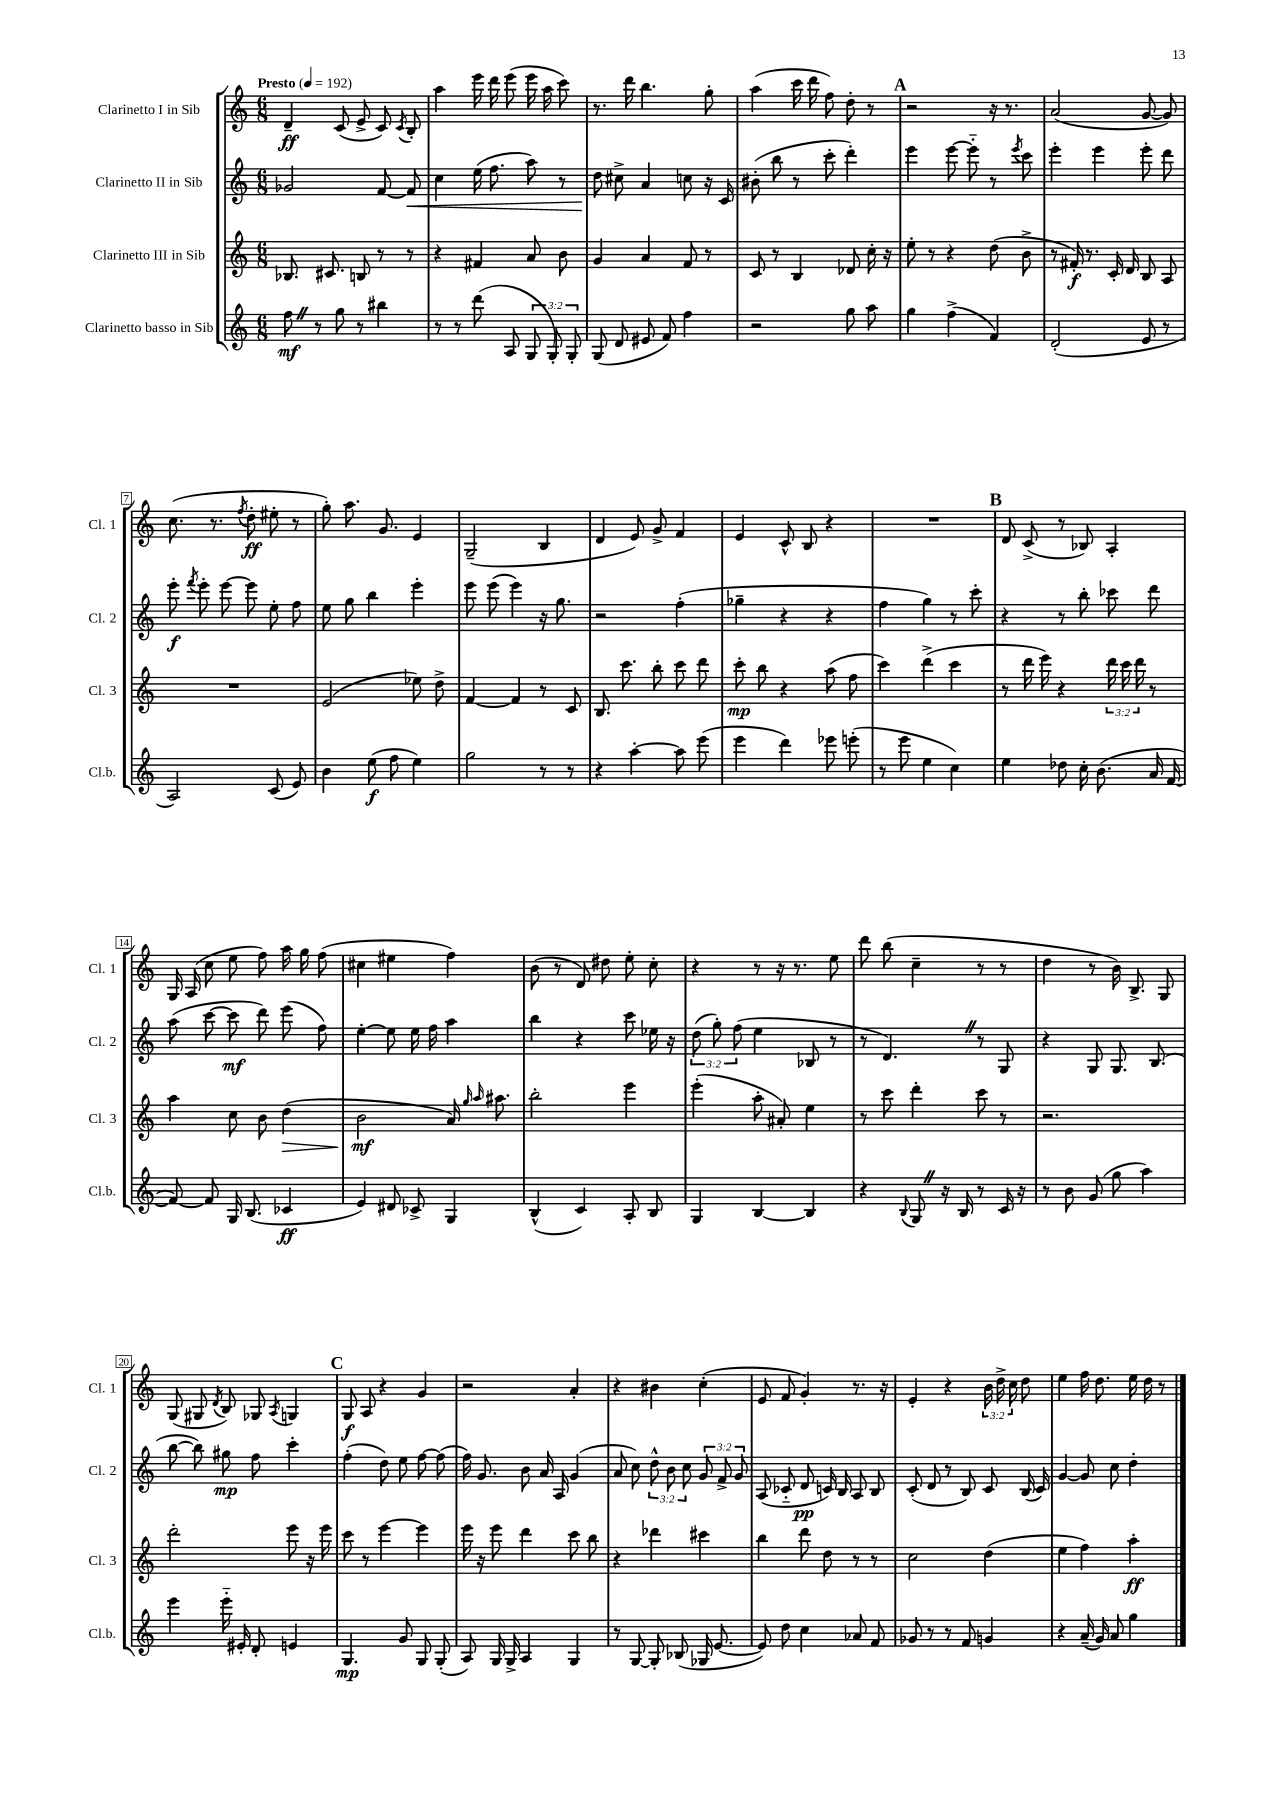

**kern	**kern	**kern	**kern
*staff4	*staff3	*staff2	*staff1
*clefG2	*clefG2	*clefG2	*clefG2
*k[]	*k[]	*k[]	*k[]
*M6/8	*M6/8	*M6/8	*M6/8
*MM192	*MM192	*MM192	*MM192
8ff	8.B-	2g-	4d~
8r	.	.	.
.	8.c#	.	.
8gg	.	.	(8c
8r	8B	.	8e^
4bb#	8r	[8f	8c)
.	.	.	8qc
.	8r	8f]	8B'
=	=	=	=
8r	4r	4cc	4aa
8r	.	.	.
(8ddd	4f#	(16ee	16eee
.	.	8.ff	16ddd
8A	.	.	(8eee
12G	8a	8aa)	16eee
.	.	.	16aa
12G')	.	.	.
.	8b	8r	8ccc)
12G'	.	.	.
=	=	=	=
(8G	4g	8dd	8.r
8d	.	8cc#^	.
.	.	.	16ddd
8e#	4a	4a	4.bb
8f)	.	.	.
4ff	8f	8cc	.
.	8r	16r	8gg'
.	.	16c	.
=	=	=	=
2r	8c	(8b#'	(4aa
.	8r	8bb	.
.	4B	8r	16ccc
.	.	.	16ddd
.	.	8ccc'	8ff)
8gg	8d-	4ddd')	8dd'
8aa	16cc'	.	8r
.	16r	.	.
=	=	=	=
4gg	8ee'	4eee	2r
.	8r	.	.
(4ff^	4r	[8eee	.
.	.	8eee'~]	.
4f)	(8dd	8r	16r
.	.	.	8.r
.	.	8qeee	.
.	8b^	8ccc	.
=	=	=	=
(2d'	8r	4eee'	(2a
.	16f#')	.	.
.	8.r	.	.
.	.	4eee	.
.	16c'	.	.
.	16d	.	.
8e	8B	8eee'	[8g
8r	8A	8ddd	8g])
=	=	=	=
2A)	2.r	8eee'	(8.cc
.	.	8qfff	.
.	.	8eee'	.
.	.	.	8.r
.	.	[8eee	.
.	.	.	8qff
.	.	8eee]	8dd'
(8c	.	8ee'	8ee#'
8e)	.	8ff	8r
=	=	=	=
4b	(2e	8ee	8gg')
.	.	8gg	8.aa
(8ee	.	4bb	.
.	.	.	8.g
8ff	.	.	.
4ee)	8ee-)	4eee'	4e
.	8dd^	.	.
=	=	=	=
2gg	[4f	8eee	(2G~
.	.	(8eee	.
.	4f]	4eee)	.
8r	8r	16r	4B
.	.	8.gg	.
8r	8c	.	.
=	=	=	=
4r	8.B	2r	4d
.	8.ccc	.	.
[4aa'	.	.	8e)
.	8bb'	.	8g^
8aa]	8ccc	(4ff'	4f
(8eee	8ddd	.	.
=	=	=	=
4eee	8ccc'	4gg-~	4e
.	8bb	.	.
4ddd)	4r	4r	8c^^
.	.	.	8B
8eee-	(8aa	4r	4r
(8eee'	8ff	.	.
=	=	=	=
8r	4ccc)	4ff	2.r
8eee	.	.	.
4ee	(4ddd^	4gg)	.
4cc)	4ccc	8r	.
.	.	8ccc'	.
=	=	=	=
4ee	8r	4r	8d
.	16ddd	.	(8c^
.	16eee)	.	.
8dd-	4r	8r	8r
16cc'	.	8bb'	8B-)
(8.b	.	.	.
.	24ddd	8ccc-	4A'
.	24ccc	.	.
.	24ddd	.	.
16a	8r	8ddd	.
[16f	.	.	.
=	=	=	=
8f_)	4aa	(8aa	16G
.	.	.	(16A
8f]	.	[8ccc	8cc
16G	8cc	8ccc]	8ee
(8.B	.	.	.
.	8b	8ddd)	8ff)
4c-	(4dd	(8eee	16aa
.	.	.	16gg
.	.	8ff)	(8ff
=	=	=	=
4e)	2b	[4ee'	4cc#
8d#	.	8ee]	4ee#
8c-^	.	16ee	.
.	.	16ff	.
4G	16a)	4aa	4ff)
.	16qqgg	.	.
.	16qqaa	.	.
.	8.aa#	.	.
=	=	=	=
(4B^^	2bb'	4bb	(8b
.	.	.	8r
4c)	.	4r	8d)
.	.	.	8dd#
8A'	4eee	8ccc	8ee'
8B	.	16ee-	8cc'
.	.	16r	.
=	=	=	=
4G	(4eee'	(12dd	4r
.	.	12gg')	.
.	.	(12ff	.
[4B	8aa'	4ee	8r
.	8a#')	.	16r
.	.	.	8.r
4B]	4ee	8B-	.
.	.	8r	8ee
=	=	=	=
4r	8r	8r	8ddd
.	8ccc	4.d)	(8bb
8qqB	.	.	.
8G	4ddd'	.	4cc~
16r	.	.	.
16B	.	.	.
8r	8ccc	8r	8r
16c	8r	8G	8r
16r	.	.	.
=	=	=	=
8r	2.r	4r	4dd
8b	.	.	.
(8g	.	8G	8r
8gg	.	8.G	16b)
.	.	.	8.B^
4aa)	.	.	.
.	.	(8.B	.
.	.	.	8G
=	=	=	=
4eee	2ddd'	[8bb	(8G
.	.	8bb])	8G#
.	.	.	8qd
16eee'~	.	8gg#	8B)
16e#'	.	.	.
8d'	.	8ff	8G-
.	.	.	8qA
4e	8eee	4ccc'	4G
.	16r	.	.
.	16eee	.	.
=	=	=	=
4.G	8ccc	(4ff'	8G
.	8r	.	8A
.	[4eee	8dd)	4r
8g	.	8ee	.
8G	4eee]	[8ff	4g
(8G'	.	(8ff]	.
=	=	=	=
8A)	16eee	16ff)	2r
.	16r	8.g	.
16G	8eee	.	.
16G^	.	.	.
4A	4ddd	8b	.
.	.	16a	.
.	.	16A	.
4G	8ccc	(4g	4a'
.	8bb	.	.
=	=	=	=
8r	4r	8a	4r
[8G	.	8cc)	.
8G']	4ddd-	12dd^^	4b#
.	.	12b	.
(8B-	.	.	.
.	.	12cc	.
16G-	4ccc#	12g	(4cc'
[8.e	.	.	.
.	.	12f^	.
.	.	12g	.
=	=	=	=
8e])	4bb	(8A	8e
8dd	.	8c-'~	8f
4cc	8ddd	8d	4g')
.	8dd	16c)	.
.	.	16B	.
8a-	8r	8A	8.r
8f	8r	8B	.
.	.	.	16r
=	=	=	=
8g-	2cc	(8c'	4e'
8r	.	8d	.
8r	.	8r	4r
8f	.	8B)	.
4g	(4dd	8c	24b
.	.	.	24dd^
.	.	.	24cc
.	.	(16B	8dd
.	.	16c)	.
=	=	=	=
4r	4ee	[4g	4ee
(16a~	4ff)	8g]	16ff
16g)	.	.	8.dd
8a	.	8cc	.
4gg	4aa'	4dd'	16ee
.	.	.	16dd
.	.	.	8r
==	==	==	==
*-	*-	*-	*-
